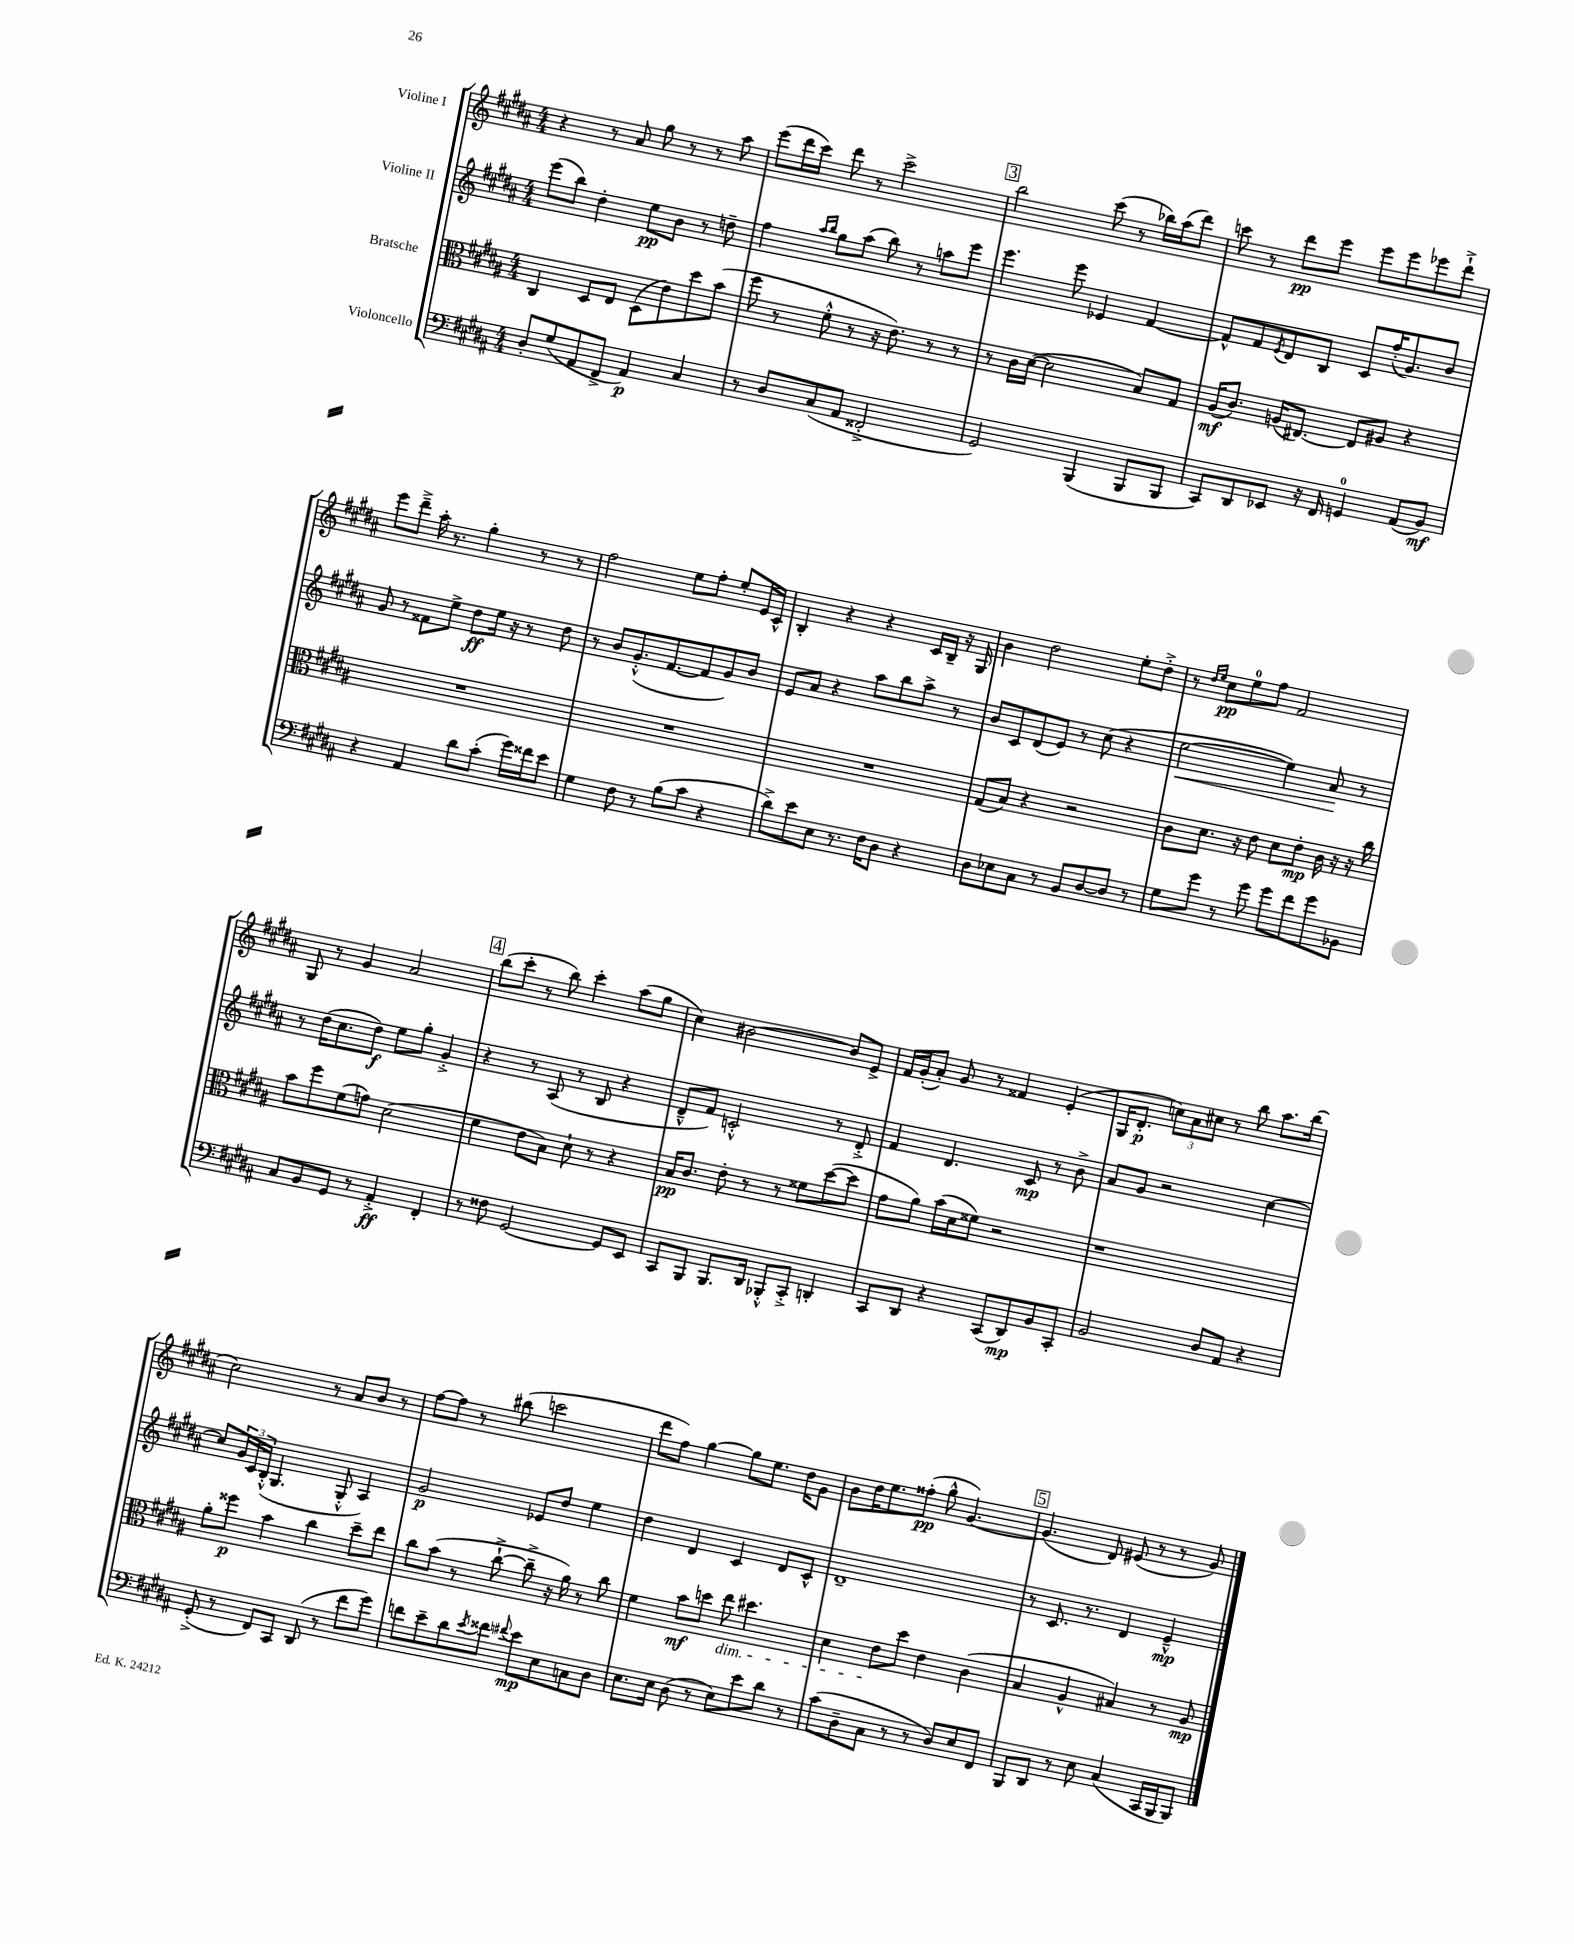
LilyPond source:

<<
\new StaffGroup <<
\new Staff = "s0" \with { instrumentName = "Violine I" } {
    \clef treble \key b \major \numericTimeSignature \time 4/4
    r4 r8 ais'8 gis''8 r8 r8 ais''8 |
    e'''8( dis'''16 cis'''16) dis'''8 r8 cis'''2-> |
    \mark \markup { \box "3" } b''2 cis'''8( r8 bes''16) ais''16( dis'''8) |
    c'''8 r8 dis'''8\pp e'''8 e'''8 e'''8 ees'''8 dis'''8-!-> |
    e'''8 dis'''8---> ais''16-. r8. gis''4-. r8 r8 |
    fis''2 e''8 fis''8-. e''8-. e'16 cis'16-^ |
    b4-. r4 r4 cis'16 b16-- r16 gis16 |
    b'4 dis''2 e''8-. dis''8-.-> |
    r8 \grace { dis''16 e''16 } cis''8\pp e''8-0 fis''8 fis'2 |
    gis8 r8 gis'4 ais'2 |
    \mark \markup { \box "4" } b''8( cis'''8-. r8 b''8) cis'''4-. ais''8( gis''8 |
    cis''4) bis'2~ bis'8 e'8-> |
    fis'16 gis'16-.( ais'8-.) gis'8 r8 fisis'4 e'4-.( |
    gis16 dis'8.-.\p \tuplet 3/2 { c''8) ais'8 cis''8 } r8 b''8 ais''8. b''16( |
    cis''2) r8 ais'8 b'8 r8 |
    fis''8~ fis''8 r8 bis''8( c'''2 |
    dis'''8 fis''8) gis''4~ gis''8 e''8. dis''16 gis'8 |
    b'8 dis''16 e''8. fisis''8-.\pp( gis''8-^ gis'4.~) |
    \mark \markup { \box "5" } gis'4.( dis'8) eis'8( r8 r8 gis'8) \bar "|." |
}
\new Staff = "s1" \with { instrumentName = "Violine II" } {
    \clef treble \key b \major \numericTimeSignature \time 4/4
    e'''8( b''8) dis''4-. e''8\pp b'8 r8 d''8-- |
    fis''4 \grace { ais''16 b''16 } gis''8 ais''8( b''8) r8 a''8 e'''8 |
    \mark \markup { \box "3" } e'''4. e'''8 ees'4 fis'4~ |
    fis'8-^ fis'8 \acciaccatura { e'8 } dis'8 b8 cis'8 fis''16-.( gis'8.) b'8 |
    gis'8 r8 fisis'8 e''8-> dis''8\ff e''16 r16 r8 dis''8 |
    r8 b'8 gis'8.-.-^( fis'8.~ fis'8 gis'8) b'8 |
    e'8 ais'8 r4 ais''8 b''8 ais''8-> r8 |
    b'8 cis'8 dis'8( e'8) r8 cis''8( r4 |
    e''2~\< e''4) ais'8\! r8 |
    r8 dis''16( cis''8. dis''8\f) e''8 gis''8-. gis'4-.-> |
    \mark \markup { \box "4" } r4 r8 ais8( r8 b8 r4 |
    dis'8---^ fis'8) c'2-.-^ r8 dis'8-.-> |
    fis'4 dis'4. cis'8\mp r8 b'8-> |
    ais'8 gis'8 r2 cis''4~ |
    cis''8 \tuplet 3/2 { gis'16 cis'16 b16-.-^( } gis4. gis8-.-^ ais4) |
    gis'2\p ees'8 dis''8 e''4 |
    dis''4 dis'4 cis'4 dis'8 cis'8-^ |
    dis'1-- |
    \mark \markup { \box "5" } r8 cis'8. r8. dis'4 e'4---^\mp \bar "|." |
}
\new Staff = "s2" \with { instrumentName = "Bratsche" } {
    \clef alto \key b \major \numericTimeSignature \time 4/4
    cis4 dis8 e8 dis8( e'8) dis''8 b'8( |
    fis''8 r8 fis'8-.-^ r8 r16 e'8.) r8 r8 |
    \mark \markup { \box "3" } r8 cis'16 dis'16~( dis'2 b8) gis8 |
    ais16\mf( cis'8.) a16( eis8.~) eis8 ais8 r4 |
    R1 |
    R1 |
    R1 |
    gis8( b8) r4 r2 |
    cis'8 dis'8. r16 e'8 dis'8 e'8-.\mp cis'16 r16 r16 cis''16 |
    b'8 fis''8 fis'8( g'8) dis'2( |
    \mark \markup { \box "4" } fis'4 e'8 b8) dis'8-! r8 r4 |
    b16\pp cis'8. e'8-. r8 r8 fisis'8 dis''8~( dis''8 |
    gis'8 ais'8) b'16( dis'16 fisis'8) r2 |
    r1 |
    ais'8-. fisis''8\p b'4 cis''4 dis''8-- e''8 |
    cis''8 b'8( r8 cis''8~-!-> cis''8---> r16 ais'16) r8 cis''8 |
    fis'4 b'8\mf d''8 e''8\dim dis''4. |
    dis'4 e'8\! dis''8 e'4 cis'4( |
    \mark \markup { \box "5" } b4 ais4-^ bis4) r8 ais8\mp \bar "|." |
}
\new Staff = "s3" \with { instrumentName = "Violoncello" } {
    \clef bass \key b \major \numericTimeSignature \time 4/4
    dis8-. gis8( ais,8 fis,8-> ais,4\p) cis4 |
    r8 dis8 cis8( ais,8 fisis,2-.-> |
    \mark \markup { \box "3" } gis,2) b,,4( b,,8 b,,8 |
    cis,8) dis,8 ees,8 r16 fis,16 g,4-0 ais,8( b,8\mf) |
    r4 ais,4 dis'8 cis'8-.( gis'16) fisis'16 e'8 |
    gis4 fis8 r8 b8( cis'8 r4 |
    dis'8->) e'8 e8 r8. fis16 dis8 r4 |
    dis8 ees8 cis8 r8 b,8 dis8~ dis8 r8 |
    gis8 gis'8 r8 gis'8 gis'8 fis'8 gis'8 bes,8 |
    cis8 b,8 gis,8 r8 ais,4-.->\ff fis,4-. |
    \mark \markup { \box "4" } r8 fisis8 gis,2~ gis,8 e,8 |
    cis,8 b,,8 b,,8. dis,16 bes,,8-.-^ cis,8-.-> d,4-. |
    cis,8 dis,8 r4 cis,8( dis,8\mp) b,8 cis,8-. |
    b,2 dis8 ais,8 r4 |
    gis,8-.->( r8 fis,8) cis,8 dis,8( r8 fis'8 gis'8) |
    f'8 e'8-- dis'8 \acciaccatura { e'8 } fisis'8 \appoggiatura { fis'8 } e'8\mp e8 c8 dis8 |
    e8. e16 dis8( r8 e8) e'8 dis'8 r8 |
    cis'8( dis8-- cis8 r8 r8 dis8) e8 fis,8 |
    \mark \markup { \box "5" } b,,8 dis,8 r8 e8 cis4( cis,16 b,,16 b,,8) \bar "|." |
}
>>
>>
\layout { \context { \Score \remove "Bar_number_engraver" } }
